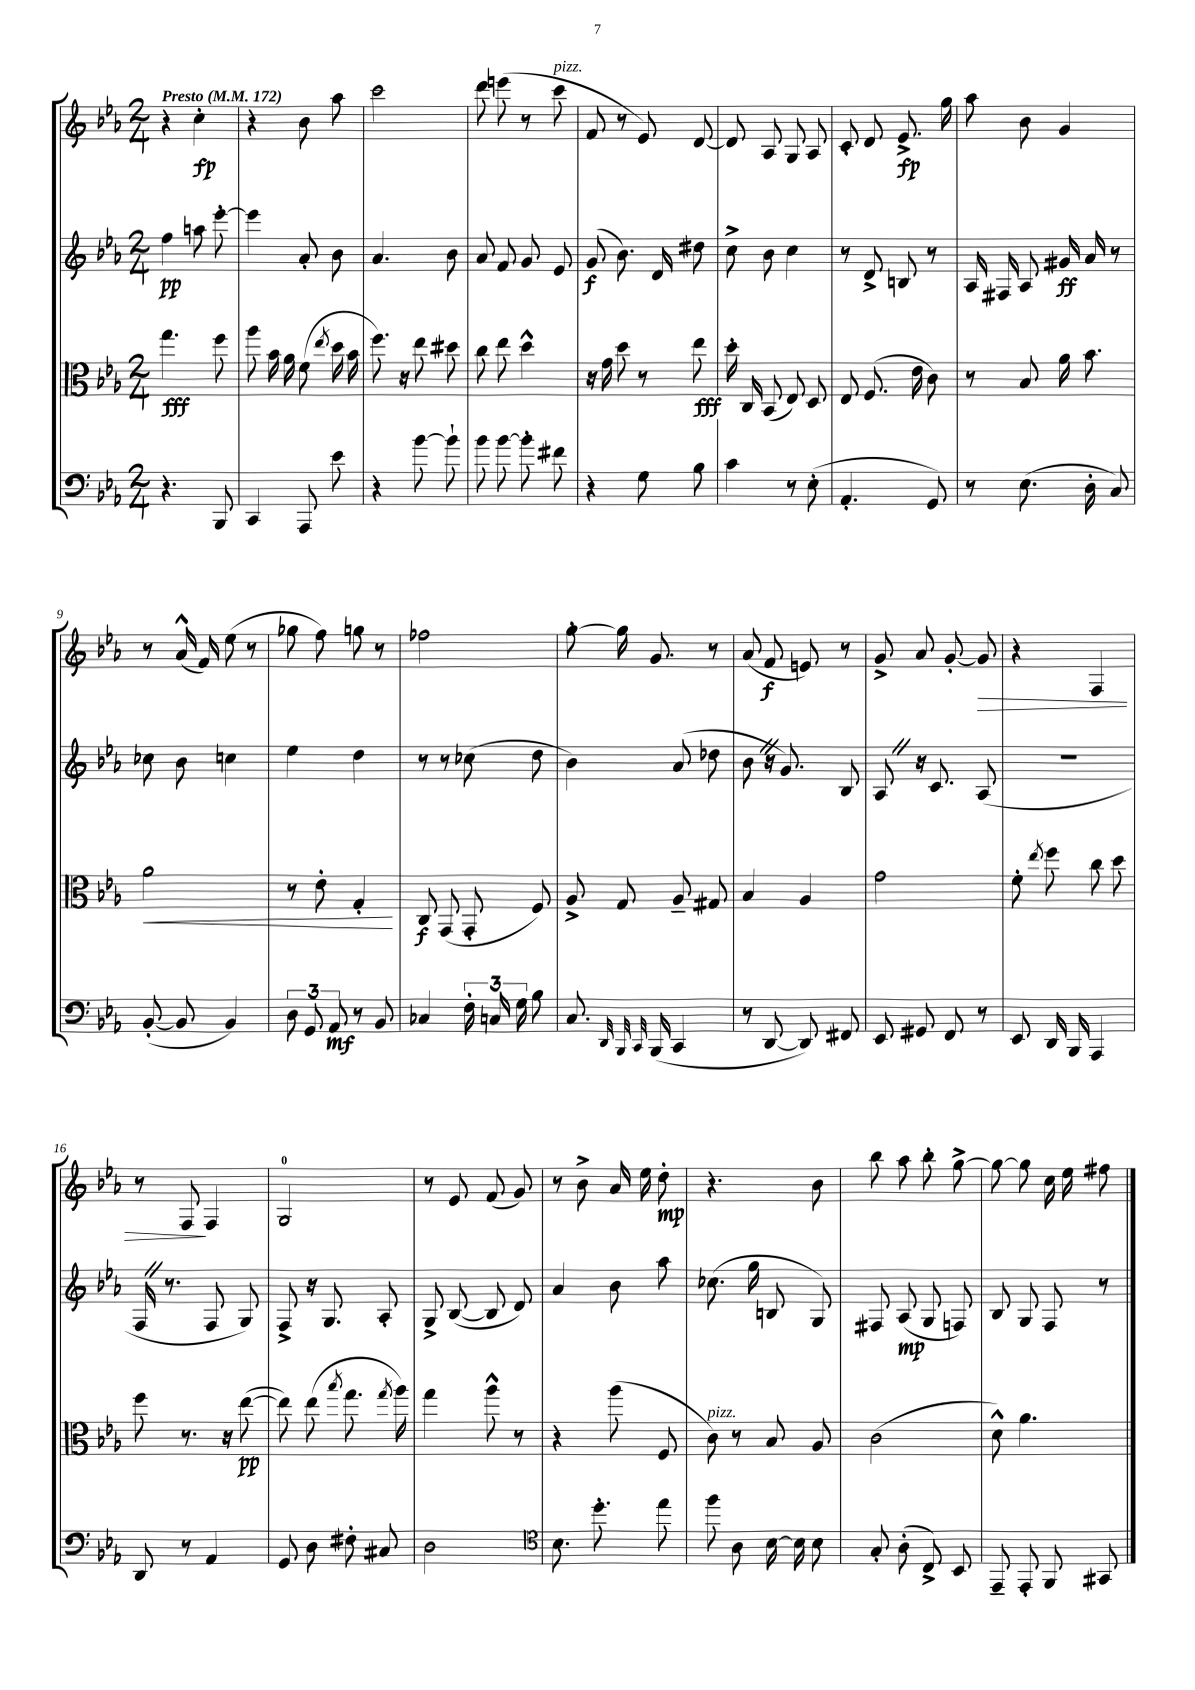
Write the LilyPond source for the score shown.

<<
\new StaffGroup <<
\new Staff = "s0" {
    \clef treble \key ees \major \numericTimeSignature \time 2/4 \tempo "Presto" 4 = 172
    \autoBeamOff r4 c''4-.\fp |
    r4 bes'8 aes''8 |
    c'''2 |
    d'''8 e'''8( r8 c'''8^\markup { \italic "pizz." } |
    f'8 r8 ees'8) d'8~ |
    d'8 aes8 g8 aes8 |
    c'8-. d'8 ees'8.->\fp g''16 |
    aes''8 bes'8 g'4 |
    r8 aes'16-^( f'16) ees''8( r8 |
    ges''8 f''8) g''8 r8 |
    fes''2 |
    g''8~-. g''16 g'8. r8 |
    aes'8( f'8\f e'8) r8 |
    g'8-> aes'8 g'8~-. g'8\> |
    r4 f4 |
    r8 f8\! f4 |
    g2-0 |
    r8 ees'8 f'8( g'8) |
    r8 bes'8-> aes'16 ees''16 d''8-.\mp |
    r4. bes'8 |
    bes''8 aes''8 bes''8-. g''8~-> |
    g''8~ g''8 c''16 ees''16 fis''8 \bar "|." |
}
\new Staff = "s1" {
    \clef treble \key ees \major \numericTimeSignature \time 2/4
    \autoBeamOff f''4\pp a''8 ees'''8~-. |
    ees'''4 aes'8-. bes'8 |
    aes'4. bes'8 |
    aes'8 f'8 g'8 ees'8 |
    g'8\f( bes'8.) d'16 dis''8 |
    c''8-> bes'8 c''4 |
    r8 d'8-> b8 r8 |
    aes16 fis16 aes8 gis'16\ff aes'16 r8 |
    ces''8 bes'8 c''4 |
    ees''4 d''4 |
    r8 r8 ces''8( d''8 |
    bes'4) aes'8( des''8 |
    bes'8 \once \override BreathingSign.text = \markup { \musicglyph "scripts.caesura.straight" } \breathe r16 g'8.) bes8 |
    aes8 \once \override BreathingSign.text = \markup { \musicglyph "scripts.caesura.straight" } \breathe r16 c'8. aes8( |
    r2 |
    f16 \once \override BreathingSign.text = \markup { \musicglyph "scripts.caesura.straight" } \breathe r8. f8 g8) |
    f8-> r16 g8. aes8-. |
    g8-> bes8~( bes8 d'8) |
    aes'4 bes'8 aes''8 |
    ces''8.( g''16 b8 g8) |
    fis8 aes8\mp( g8 f8) |
    bes8 g8 f8 r8 \bar "|." |
}
\new Staff = "s2" {
    \clef alto \key ees \major \numericTimeSignature \time 2/4
    \autoBeamOff g''4.\fff f''8 |
    aes''8 bes'16 aes'16 f'8( \acciaccatura { ees''8 } d''16 bes'16 |
    f''8.) r16 ees''8 dis''8 |
    c''8 ees''8 d''4-^ |
    r16 g'16 d''8 r8 ees''8\fff |
    d''16-. c16 bes,8( ees8) d8 |
    ees8 f8.( ees'16 c'8) |
    r8 bes8 aes'16 bes'8. |
    aes'2\< |
    r8 ees'8-. g4-.\! |
    c8\f g,8( g,8-. f8) |
    aes8-> g8 aes8-- gis8 |
    bes4 aes4 |
    g'2 |
    f'8-. \acciaccatura { ees''8 } f''8 c''8 d''8 |
    f''8 r8. r16 ees''8~\pp( |
    ees''8) ees''8( \acciaccatura { bes''8 } g''8. \acciaccatura { g''8 } aes''16) |
    g''4 aes''8-^ r8 |
    r4 aes''8( f8 |
    c'8^\markup { \italic "pizz." }) r8 bes8 aes8 |
    c'2( |
    d'8-^) aes'4. \bar "|." |
}
\new Staff = "s3" {
    \clef bass \key ees \major \numericTimeSignature \time 2/4
    \autoBeamOff r4. bes,,8 |
    c,4 aes,,8 ees'8 |
    r4 bes'8~ bes'8-! |
    bes'8 bes'8~ bes'8-. fis'8 |
    r4 g8 bes8 |
    c'4 r8 ees8-.( |
    aes,4.-. g,8) |
    r8 ees8.( d16-. c8) |
    bes,8~-.( bes,8 bes,4) |
    \tuplet 3/2 { d8 g,8 aes,8\mf } r8 bes,8 |
    ces4 \tuplet 3/2 { f16-. c16 g16 } bes8 |
    c8. \grace { d,32 bes,,32 c,32 } bes,,16( c,4 |
    r8 d,8~ d,8) fis,8 |
    ees,8 gis,8 f,8 r8 |
    ees,8 d,16 bes,,16 aes,,4 |
    d,8 r8 aes,4 |
    g,8 d8 fis8-. cis8 |
    d2 |
    \clef tenor bes8. d''8.-. ees''8 |
    f''8 aes8 bes16~ bes16 bes8 |
    g8-. aes8-.( c8->) bes,8 |
    ees,8-- ees,8-. f,8 gis,8 \bar "|." |
}
>>
>>
